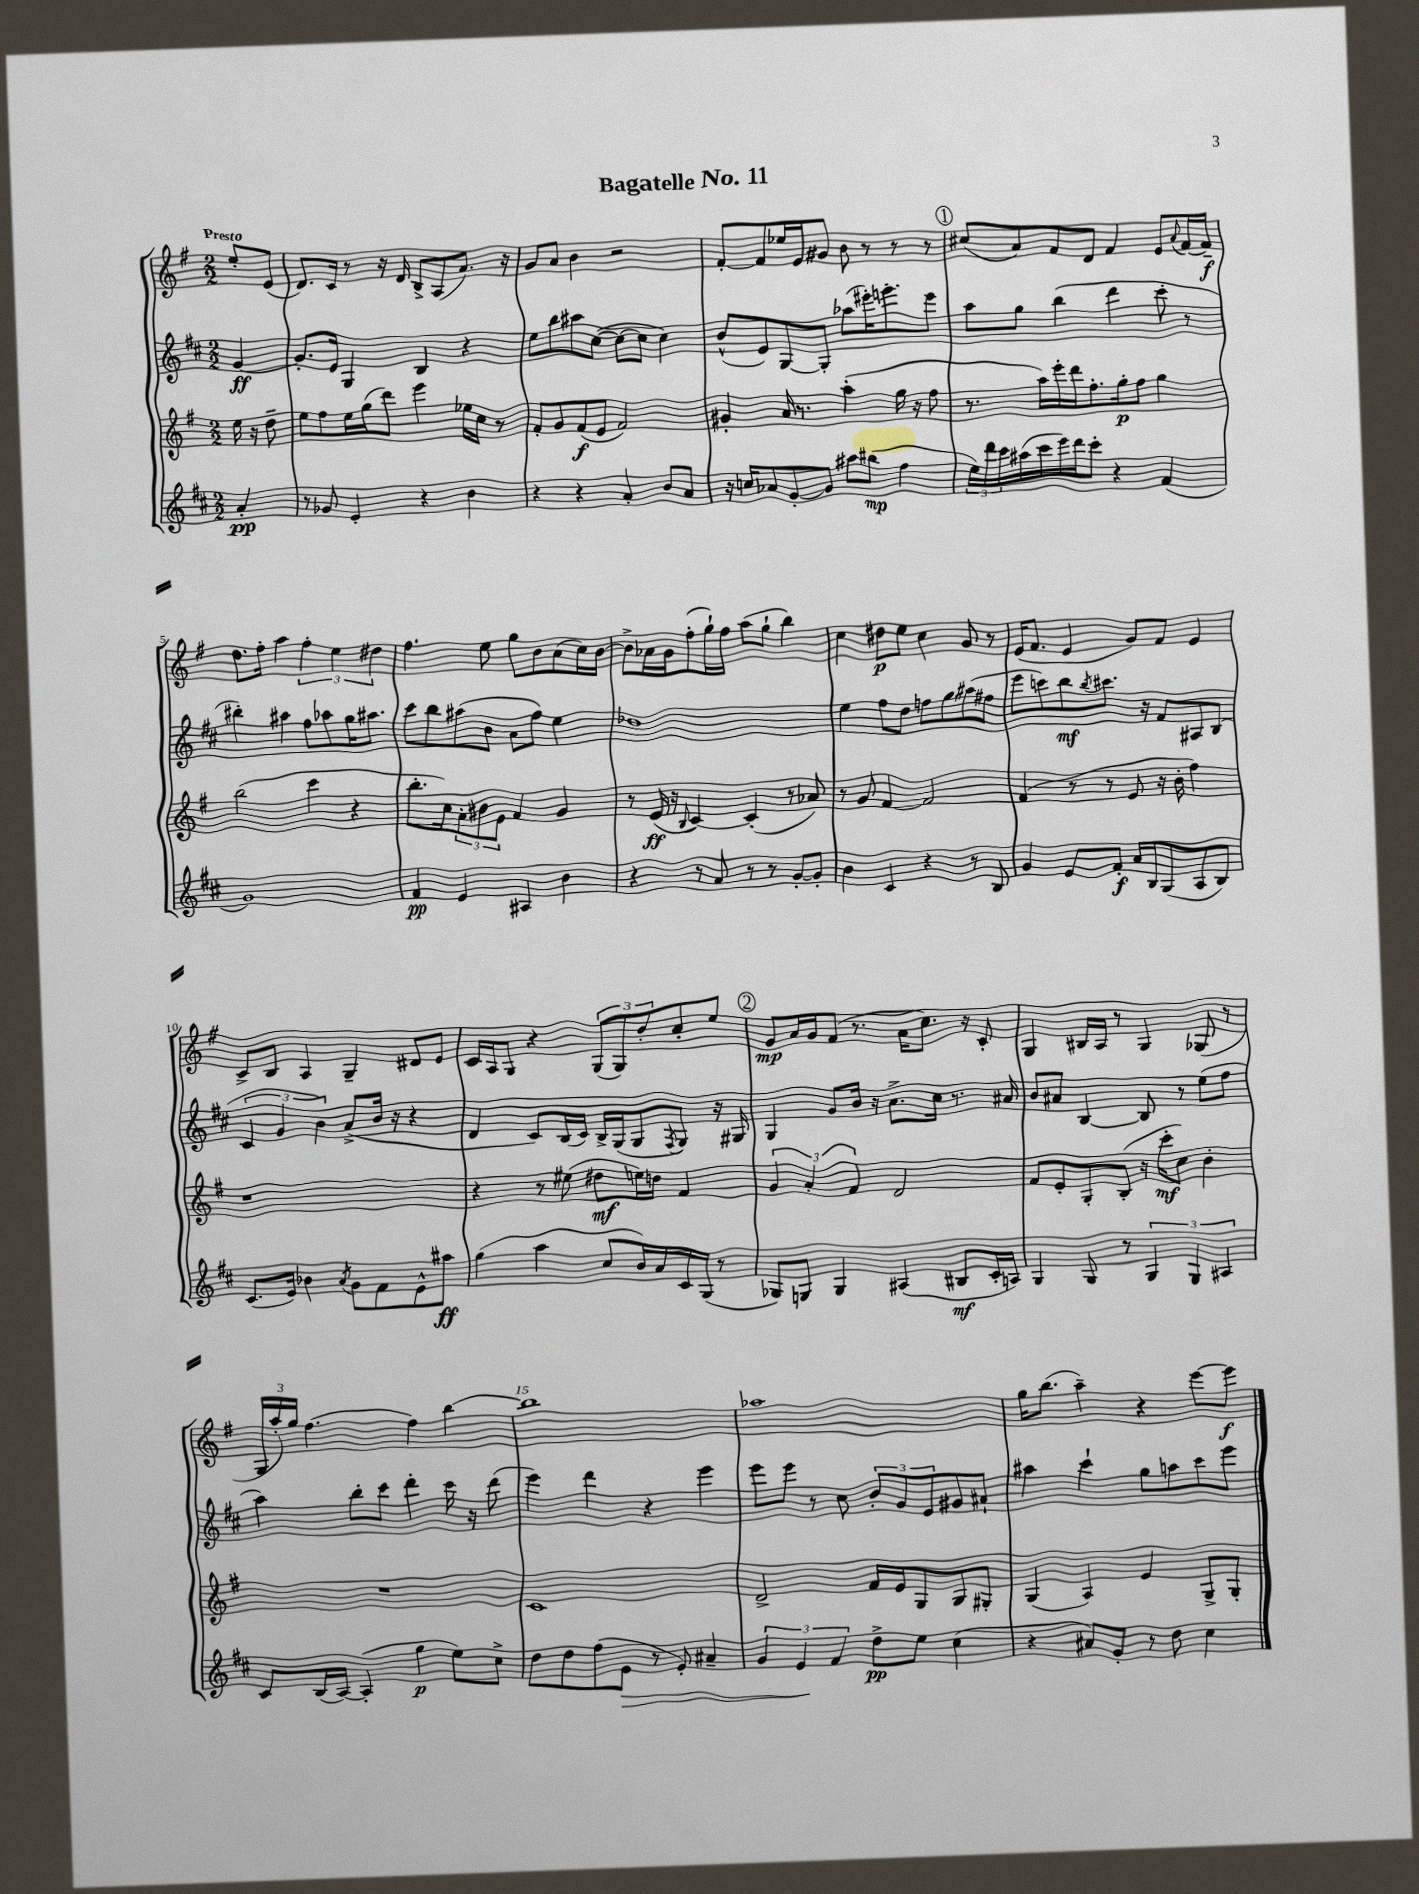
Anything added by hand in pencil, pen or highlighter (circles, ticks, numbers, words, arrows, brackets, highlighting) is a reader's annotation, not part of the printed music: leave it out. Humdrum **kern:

**kern	**kern	**kern	**kern
*staff4	*staff3	*staff2	*staff1
*clefG2	*clefG2	*clefG2	*clefG2
*k[f#c#]	*k[f#]	*k[f#c#]	*k[f#]
*M2/2	*M2/2	*M2/2	*M2/2
4a'	16ee	[4g	8ee'
.	16r	.	.
.	8dd~	.	(8e
=	=	=	=
8r	8ee	8.g']	8.d)
8g-	8ff#	.	.
.	.	16e	16c
4e'	16ee	4G	8r
.	(16gg	.	.
.	8ddd)	.	16r
.	.	.	16d
4r	4eee	4B	8B^
.	.	.	(8A
4b	16ee-	4r	8.a)
.	16cc	.	.
.	8r	.	.
.	.	.	16r
=	=	=	=
4r	8f#'	8ee	8g
.	8g	8bb	8a
4r	(8f#	8aa#	4b
.	8e	([8cc#	.
4a'	2f#)	8cc#_	2r
.	.	8cc#]	.
8b	.	4cc#)	.
8a	.	.	.
=	=	=	=
16r	4g#'	(8b^^	[8f#'
16cc	.	.	.
8a-	.	8e)	8f#]
[8g'	16a	[8G	16ee-
.	8.r	.	16e
8g]	.	8G']	8g#
8aa#	(4aa'	(8aa-	8b
(8bb#	.	16eee#')	8r
.	.	8.eee'	.
4ff#	16gg	.	8r
.	16r	.	.
.	8ff#	8eee	8r
=	=	=	=
24ee)	8.r	8aa	(8cc#
24ddd	.	.	.
24ccc#	.	.	.
(16aa#	.	8gg	8a)
16ccc#	16aa)	.	.
16eee)	16eee'	(4bb	8f#
16ddd	16ddd	.	.
8ccc#'	8.ff#'	.	8d
4r	.	4ddd	4f#
.	16gg'	.	.
.	8ff#	.	.
(4f#	4gg	8ccc#'	8e
.	.	.	8qqa
.	.	8r	[16f#
.	.	.	16f#~]
=	=	=	=
1g)	(2bb	4bb#')	8.dd
.	.	.	16ff#'
.	.	4aa#	4aa
.	4ccc	8ff#	6ff#'
.	.	8aa-	.
.	.	.	6ee
.	4r	16gg	.
.	.	8.aa#	.
.	.	.	6dd#
=	=	=	=
4f#	8.bb'	8ccc#	4.ff#
.	.	8bb	.
.	16cc)	.	.
4e	12a'	(8aa#	.
.	12b#	.	.
.	.	8b	8ee
.	12e	.	.
4A#	4f#	8a	8gg
.	.	8ff#)	8b
4b	4g	4ee	(8a
.	.	.	16cc)
.	.	.	[16b
=	=	=	=
4r	8r	1dd-	8b^]
.	(16e	.	16a-
.	16r	.	16g
.	8qqB	.	.
8r	[4c)	.	(8ff#'
8a	.	.	16gg`)
.	.	.	16ff#
8r	(4c']	.	(8aa
8r	.	.	8gg`
[8g'	8r	.	4bb)
8g']	8a-)	.	.
=	=	=	=
4b	8r	4ee	4cc
.	8g	.	.
4c#	[4f#	8ff#	8dd#
.	.	8dd	8ee
4r	2f#]	8ff	4cc
.	.	8gg	.
8r	.	(8aa#	8g
8B	.	8ff#	8r
=	=	=	=
4g	(4f#	8eee	(16e
.	.	.	8.f#
.	.	8ccc)	.
8e	8r	8bb	4e
.	.	8qbb	.
8f#'	8r	8.ccc#	.
16a	8e	.	8g)
16B	.	16r	.
(8G	16r	8f#	8f#
.	16b'	.	.
8A	4ff#)	8A#	4e
8B)	.	(8B	.
=	=	=	=
(8.c#	1r	6c#	8c^
.	.	.	8B
.	.	6g	.
16e)	.	.	.
4b-	.	.	4A
.	.	6b)	.
8qa	.	.	.
8g	.	(8a^	4G~
8f#	.	16b	.
.	.	16r	.
8e^^	.	4r	8d#
8aa#	.	.	8e
=	=	=	=
(4gg	4r	4d	16c
.	.	.	16A
.	.	.	8G
4aa	8r	8c#)	4r
.	(8ee#	(16B	.
.	.	16c#)	.
8cc#	8dd#	16B^	(12G
.	.	(16G	.
.	.	.	12G)
16b)	16ee)	8G	.
.	.	.	12dd'
16a	16dd	.	.
.	.	8qF#	.
16c#	4f#	8G)	8cc'
(16G	.	.	.
8r	.	16r	8ee
.	.	16G#	.
=	=	=	=
8G-)	6g	4G	8g
8G	.	.	16a
.	6a'	.	.
.	.	.	16g
4G	.	8g	(8f#
.	6f#	.	.
.	.	16b	8.r
.	.	16r	.
(4A#	2d	8.a^	.
.	.	.	16a
.	.	.	8.cc)
.	.	16cc#	.
8B#	.	8.r	.
.	.	.	16r
16c#'	.	.	8c'
16A)	.	16a#	.
=	=	=	=
4G	8f#	8b	4G
.	8e'	8a#	.
8G	8G'	[4B	16B#
.	.	.	16A
8r	(8B'	.	8r
6G	16r	8B]	4G
.	16ccc'	.	.
.	8cc)	8r	.
6G	.	.	.
.	4b'	(8ee	(8G-
6A#	.	.	.
.	.	8ff#	8r
=	=	=	=
8c#	1r	4aa)	24G
.	.	.	24aa')
.	.	.	24gg
(16B	.	.	[4.ff#
[16A)	.	.	.
(4A']	.	8bb'	.
.	.	8ccc#	.
4gg	.	4ddd'	4ff#]
8ee)	.	16ccc#	[4bb
.	.	16r	.
8cc#^	.	(8ddd	.
=	=	=	=
8dd	1c	4eee)	1bb]
8dd	.	.	.
(8ff#	.	4ddd	.
8e	.	.	.
8r	.	4r	.
8e')	.	.	.
4a#~	.	4eee	.
=	=	=	=
6g	2d^	8eee	1aa-
.	.	8eee	.
6e	.	.	.
.	.	8r	.
6f#	.	.	.
.	.	8cc#	.
8dd^	16f#	12b'	.
.	16e	.	.
.	.	12g	.
8ee	8G	.	.
.	.	12e	.
(4cc#	8G	8g#	.
.	8G#'	8a#`	.
=	=	=	=
4r	(4G	4aa#	16gg
.	.	.	(8.bb
8a#)	4A)	4ccc#`	4aa~)
8g'	.	.	.
8r	4e	8gg	4r
8dd	.	8aa	.
4cc#	8G^	8ccc#	[8eee
.	8G'	8eee	8eee]
==	==	==	==
*-	*-	*-	*-
